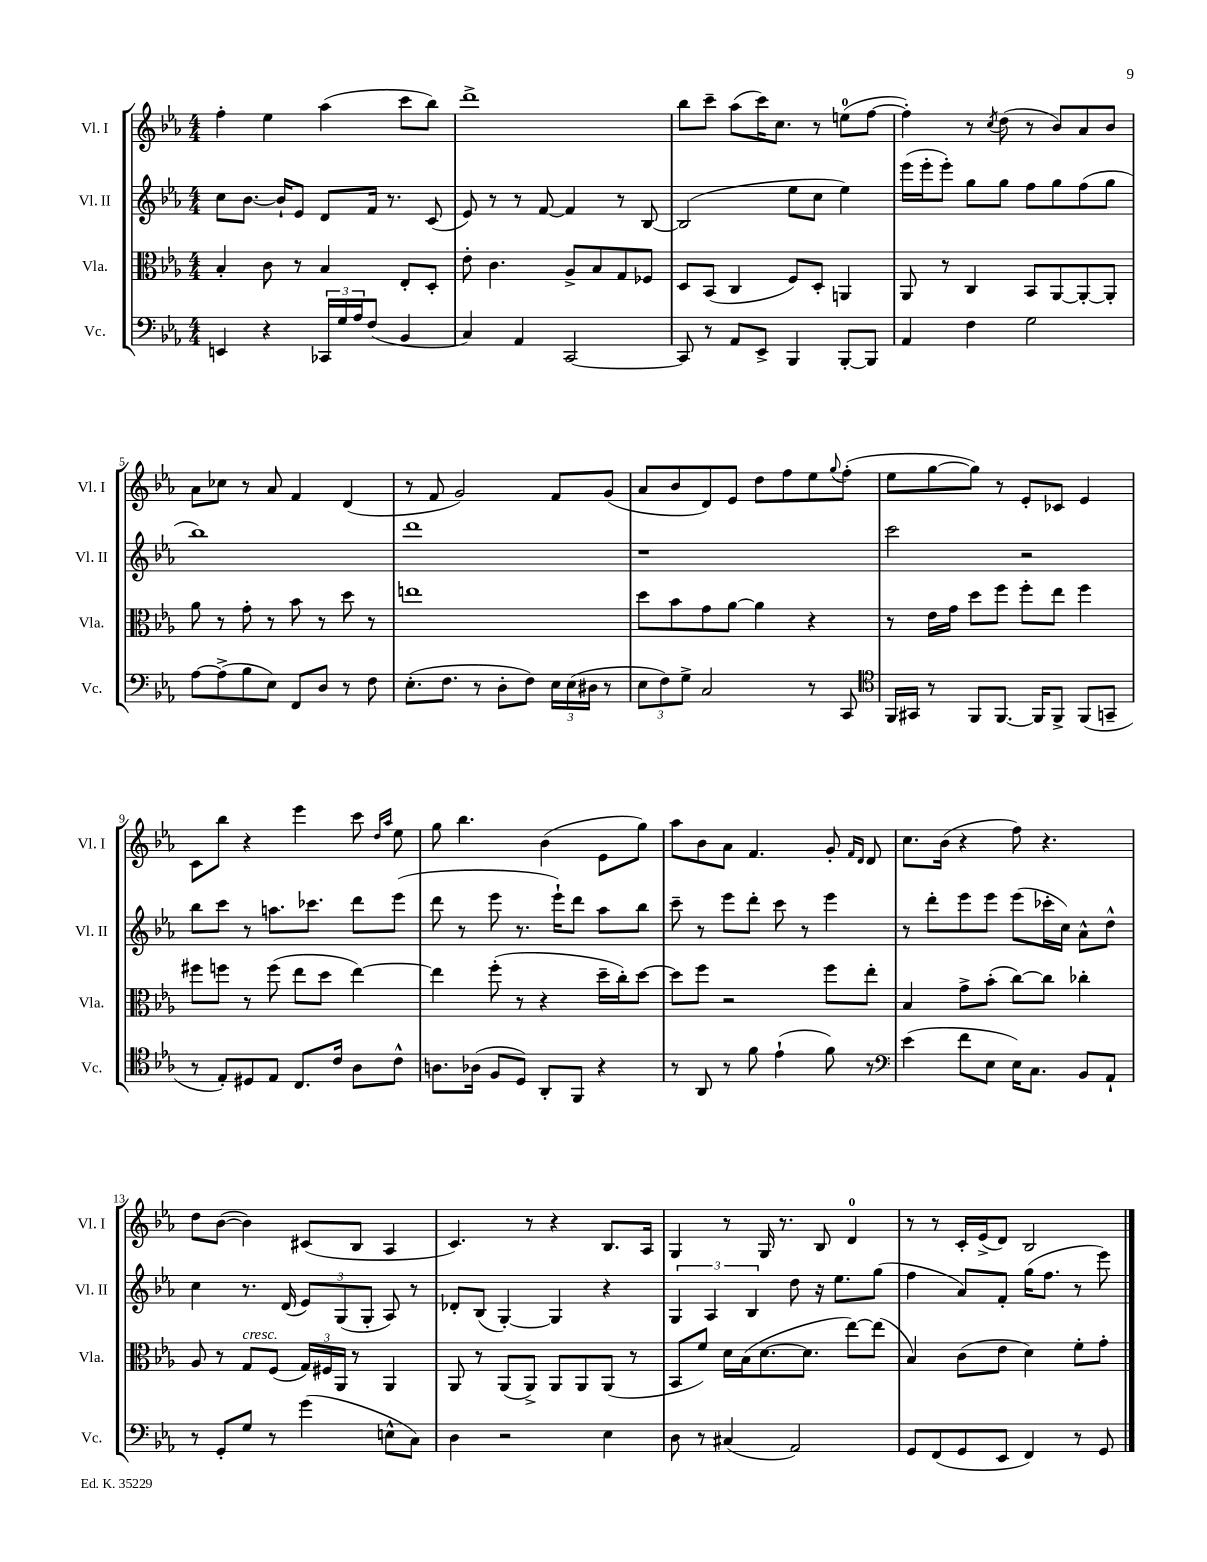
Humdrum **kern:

**kern	**kern	**kern	**kern
*part4	*part3	*part2	*part1
*staff4	*staff3	*staff2	*staff1
*I"Vc.	*I"Vla.	*I"Vl. II	*I"Vl. I
*I'Vc.	*I'Vla.	*I'Vl. II	*I'Vl. I
*clefF4	*clefC3	*clefG2	*clefG2
*k[b-e-a-]	*k[b-e-a-]	*k[b-e-a-]	*k[b-e-a-]
*M4/4	*M4/4	*M4/4	*M4/4
=1	=1	=1	=1
4EEn/	4B-'/	8cc\L	4ff'\
.	.	[8.b-\J	.
4r	8c\	.	4ee-\
.	.	16b-`/KL]	.
.	8r	8e-/J	.
24CC-X/LL	4B-/	8d/L	(4aa-\
24G/	.	.	.
24A-/J	.	.	.
(8F/J	.	16f/Jk	.
.	.	8.r	.
4BB-/	8E-'/L	.	8ccc\L
.	8D'/J	(8c/	8bb-\J)
=2	=2	=2	=2
4C/)	8e-'\	8e-/)	1ddd^
.	4.c\	8r	.
4AA-/	.	8r	.
.	.	[8f/	.
[2CC/	8A-^/L	4f/]	.
.	8B-/	.	.
.	8G/	8r	.
.	8F-X/J	[8B-/	.
=3	=3	=3	=3
8CC/]	8D/L	(2B-/]	8bb-\L
8r	(8BB-/J	.	8ccc~\J
8AA-/L	4C/	.	(8aa-\L
8EE-^/J	.	.	16ccc\K)
.	.	.	8.cc\J
4BBB-/	8F/L)	8ee-\L	.
.	8D'/J	8cc\J	8r
[8BBB-'/L	4AAn/	4ee-\)	(8een\L
8BBB-/J]	.	.	[8ff\J
=4	=4	=4	=4
4AA-/	8AA-/	(16eee-\LL	4ff'\])
.	.	16eee-'\J	.
.	8r	8eee-'\J)	.
4F\	4C/	8gg\L	8r
.	.	.	8qcc/
.	.	8gg\J	(8dd\
2G\	8BB-/L	8ff\L	8r
.	[8AA-/	8gg\	8b-/L)
.	8AA-'/_	(8ff\	8a-/
.	8AA-'/J]	8gg\J	8b-/J
!!LO:LB:g=z
=5	=5	=5	=5
[8A-\L	8a-\	1bb-)	8a-\L
(8A-^\]	8r	.	8cc-X\J
8B-\	8g'\	.	8r
8E-\J)	8r	.	8a-/
8FF/L	8b-\	.	4f/
8D/J	8r	.	.
8r	8dd\	.	(4d/
8F\	8r	.	.
=6	=6	=6	=6
(8.E-'\L	1een	1ddd	8r
.	.	.	8f/
8.F\J	.	.	.
.	.	.	2g/)
8r	.	.	.
8D'\L	.	.	.
8F\J)	.	.	.
24E-\LL	.	.	8f/L
(24E-\	.	.	.
24D#X\JJ	.	.	.
8r	.	.	(8g/J
=7	=7	=7	=7
12E-\L	8dd\L	1r	8a-/L
12F\)	.	.	.
.	8b-\	.	8b-/
12G^\J	.	.	.
2C/	8g\	.	8d/)
.	[8a-\J	.	8e-/J
.	4a-\]	.	8dd\L
.	.	.	8ff\
8r	4r	.	8ee-\
.	.	.	8qqgg/
8CC/	.	.	(8ff'\J
=8	=8	=8	=8
*clefC4	*	*	*
16FF/LL	8r	2ccc\	8ee-\L
16GG#X/JJ	.	.	.
8r	16e-\LL	.	[8gg\
.	16g\JJ	.	.
8FF/L	8dd\L	.	8gg\J])
[8.FF/J	8ff\J	.	8r
.	8ff'\L	2r	8e-'/L
16FF/KL]	.	.	.
8FF^/J	8ee-\J	.	8c-X/J
(8FF/L	4ff\	.	4e-/
8GGn~/J	.	.	.
!!LO:LB:g=z
=9	=9	=9	=9
8r	8ff#X\L	8bb-\L	8c\L
8E-'/L)	8ffn\J	8ccc\J	8bb-\J
8D#X/	8r	8r	4r
8E-/J	(8ff\	8.aan\L	.
8.C/L	8ee-\L	.	4eee-\
.	.	8.ccc-X\J	.
.	8dd\J	.	.
16c/Jk	.	.	.
8A-\L	[4ee-\)	8ddd\L	8ccc\
.	.	.	16qqdd/LL
.	.	.	16qqaa-/JJ
8c^^\J	.	(8eee-\J	8ee-\
=10	=10	=10	=10
8.An\L	4ee-\]	8ddd\	8gg\
.	.	8r	4.bb-\
(16A-X\Jk	.	.	.
8F/L	(8ff'\	8eee-\	.
8D/J)	8r	8.r	.
8AA-'/L	4r	.	(4b-\
.	.	16eee-`\KL)	.
8FF/J	.	8ddd\J	.
4r	16dd~\LL	8aa-\L	8e-\L
.	16cc'\J)	.	.
.	[8dd\J	8bb-\J	8gg\J)
=11	=11	=11	=11
8r	8dd\L]	8ccc~\	8aa-\L
8AA-/	8ff\J	8r	8b-\
8r	2r	8eee-\L	8a-\J
8f\	.	8ddd'\J	4.f/
(4e-`\	.	8ccc\	.
.	.	8r	.
8f\)	8ff\L	4eee-\	8g'/
.	.	.	16qqf/LL
.	.	.	16qqd/JJ
8r	8ee-'\J	.	8d/
=12	=12	=12	=12
*clefF4	*	*	*
(4e-\	4B-/	8r	8.cc\L
.	.	8ddd'\L	.
.	.	.	(16b-\Jk
8f\L	8g^\L	8eee-\	4r
8E-\J	(8b-'\J	8eee-\J	.
16E-\KL)	[8cc\L)	(8eee-\L	8ff\)
8.C\J	.	.	.
.	8cc\J]	16ccc-X'\L	4.r
.	.	16cc\JJ)	.
8BB-/L	4cc-X'\	8a-^^\L	.
8AA-`/J	.	8dd^^\J	.
!!LO:LB:g=z
=13	=13	=13	=13
8r	8A-/	4cc\	8dd\L
8GG'/L	8r	.	([8b-\J
!	!LO:TX:a:i:t=cresc.	!	!
8G/J	8G/L	8.r	4b-\])
8r	(8F/J	.	.
.	.	(16d/	.
(4g\	24G/LL)	12e-/L)	(8c#X/L
.	24F#X/	.	.
.	24AA-/JJ	(12G/	.
.	8r	.	8B-/J
.	.	12G'/J	.
8En^^\L	4AA-/	8A-/)	4A-/
8C\J)	.	8r	.
=14	=14	=14	=14
4D\	8AA-/	8d-X'/L	4.c/)
.	8r	(8B-/J	.
2r	(8AA-/L	[4G'/)	.
.	8AA-^/J)	.	8r
.	8AA-/L	4G/]	4r
.	8AA-/	.	.
4E-\	(8AA-/J	4r	8.B-/L
.	8r	.	.
.	.	.	16A-/Jk
=15	=15	=15	=15
8D\	8BB-/L	6G/	4G/
8r	8f/J)	.	.
.	.	6A-/	.
(4C#X/	16d\LL	.	8r
.	(16B-\J	.	.
.	.	6B-/	.
.	[8.d\	.	16G/
.	.	.	8.r
2AA-/)	.	8dd\	.
.	8.d\J]	.	.
.	.	16r	8B-/
.	.	8.ee-\L	.
.	[8ee-\L)	.	4d/
.	(8ee-\J]	(8gg\J	.
=16	=16	=16	=16
8GG/L	4B-/)	4ff\	8r
(8FF/	.	.	8r
8GG/	(8c\L	8a-/L)	16c'/LL
.	.	.	(16e-^/J
8EE-/J	8e-\J	8f'/J	8d/J)
4FF/)	4d\)	(16gg\KL	2B-/
.	.	8.ff\J	.
8r	8f'\L	8r	.
8GG/	8g'\J	8eee-\)	.
==	==	==	==
*-	*-	*-	*-
